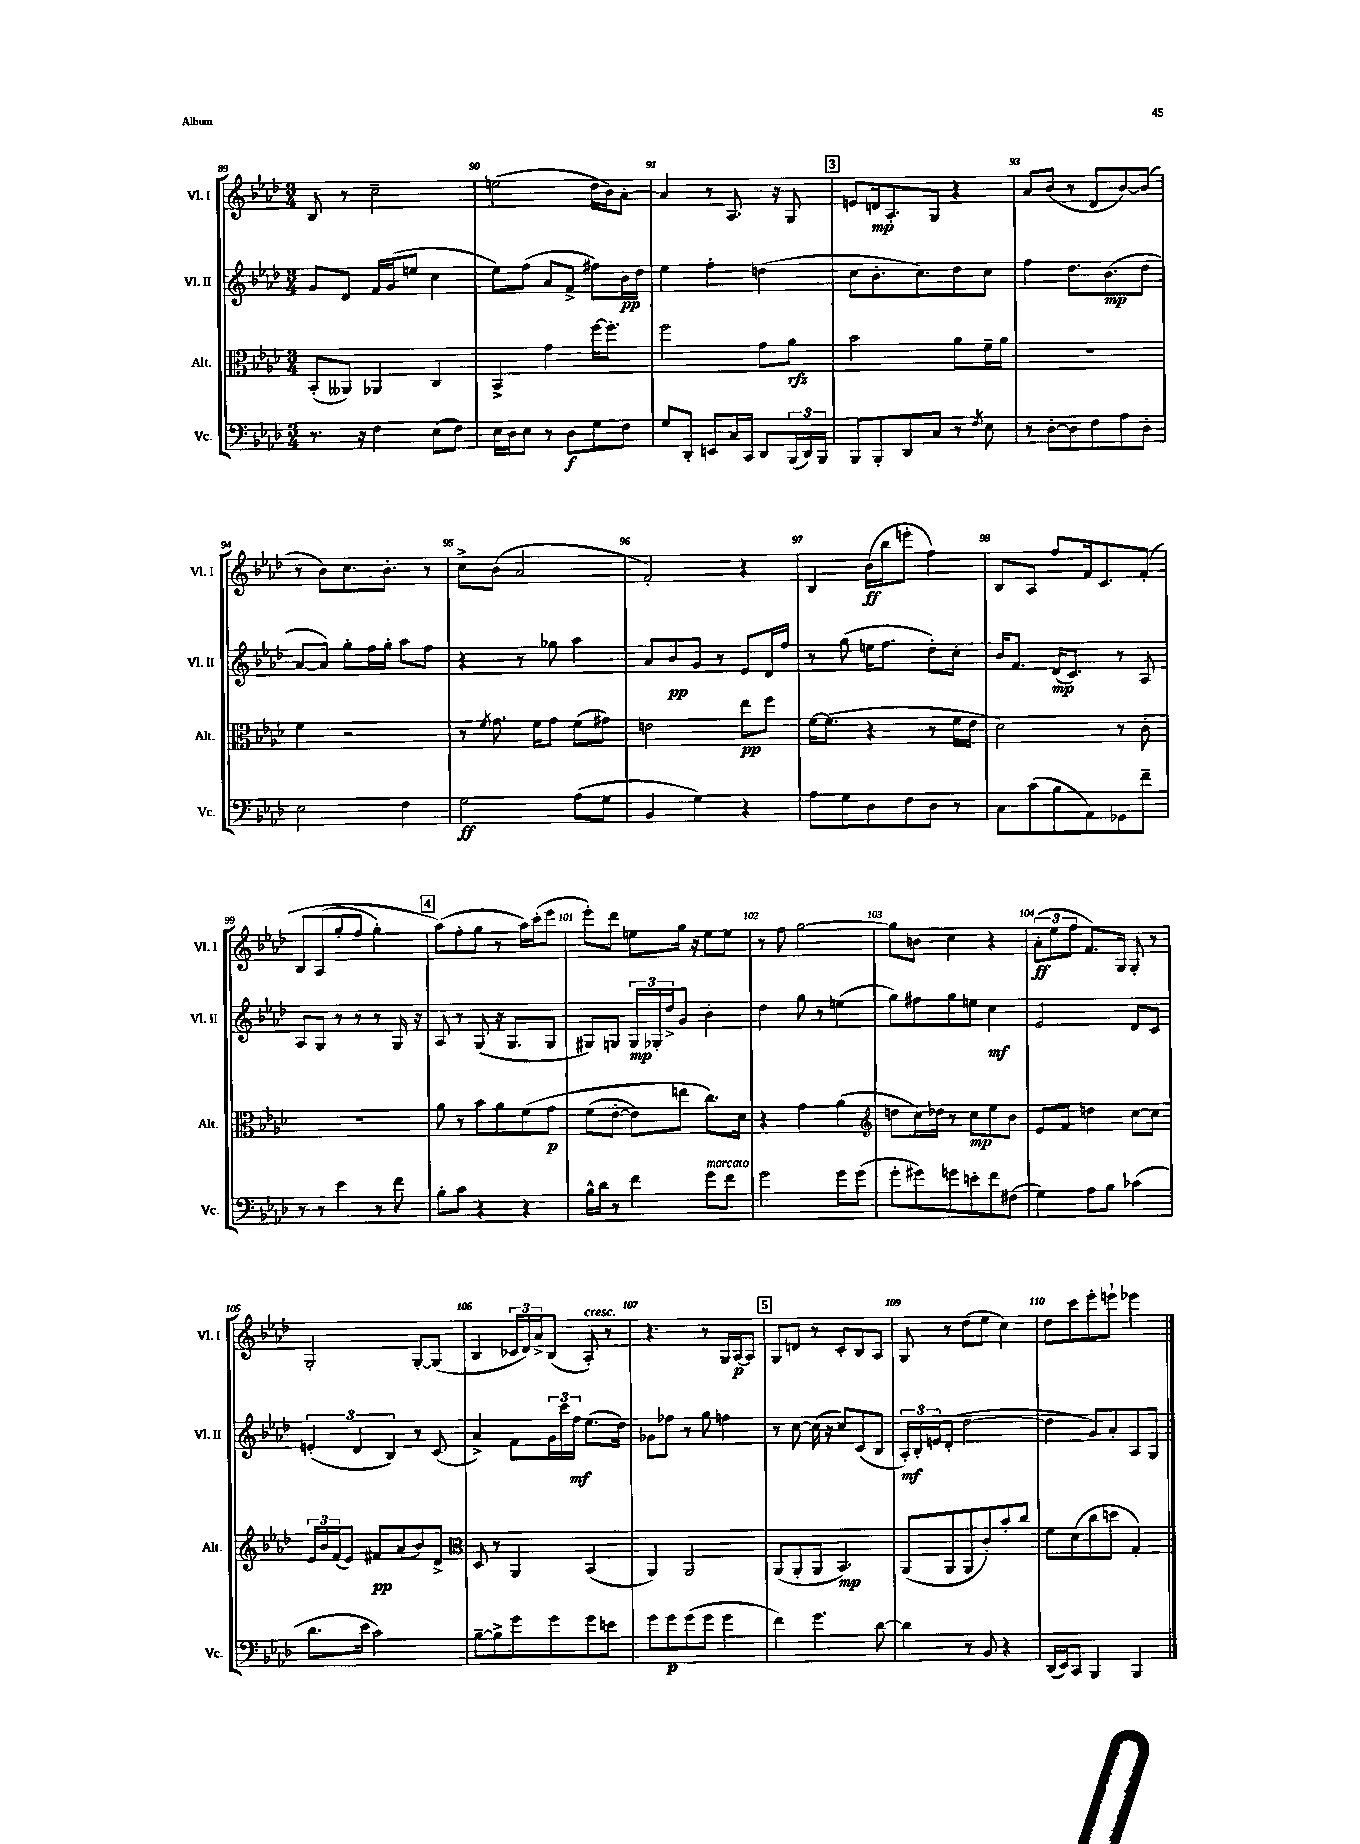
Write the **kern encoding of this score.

**kern	**dynam	**kern	**dynam	**kern	**dynam	**kern	**dynam
*part4	*part4	*part3	*part3	*part2	*part2	*part1	*part1
*staff4	*staff4	*staff3	*staff3	*staff2	*staff2	*staff1	*staff1
*I"Vc.	*	*I"Alt.	*	*I"Vl. II	*	*I"Vl. I	*
*I'Vc.	*	*I'Alt.	*	*I'Vl. II	*	*I'Vl. I	*
*clefF4	*	*clefC3	*	*clefG2	*	*clefG2	*
*k[b-e-a-d-]	*	*k[b-e-a-d-]	*	*k[b-e-a-d-]	*	*k[b-e-a-d-]	*
*M3/4	*	*M3/4	*	*M3/4	*	*M3/4	*
=89	=89	=89	=89	=89	=89	=89	=89
8.r	.	(8BB-'/L	.	8g/L	.	8B-/	.
.	.	8AA--X/J)	.	8d-/J	.	8r	.
16r	.	.	.	.	.	.	.
4F\	.	4AA-X/	.	16f/LL	.	2cc~\	.
.	.	.	.	(16g/J	.	.	.
.	.	.	.	8een/J	.	.	.
(8E-\L	.	4C/	.	4cc\	.	.	.
8F\J)	.	.	.	.	.	.	.
=90	=90	=90	=90	=90	=90	=90	=90
16E-\LL	.	4BB-^/	.	8ee-\L)	.	(2een\	.
16D-\J	.	.	.	.	.	.	.
8E-\J	.	.	.	(8ff\J	.	.	.
8r	.	4g\	.	8a-/L	.	.	.
8D-\L	f	.	.	8f^/J	.	.	.
8G\	.	[16ff\KL	.	8ff#X\L)	.	16dd-\LL	.
.	.	8.ff'\J]	.	.	.	16b-\J)	.
8F\J	.	.	.	16b-\L	pp	[8a-'\J	.
.	.	.	.	16dd-\JJ	.	.	.
=91	=91	=91	=91	=91	=91	=91	=91
8G/L	.	2ff\	.	4ee-\	.	4a-/]	.
8DD-'/J	.	.	.	.	.	.	.
8EEn/L	.	.	.	4ff'\	.	8r	.
16C/L	.	.	.	.	.	8.A-/	.
16CC/JJ	.	.	.	.	.	.	.
8DD-/L	.	8g\L	.	(4ddn\	.	.	.
.	.	.	.	.	.	16r	.
(24BBB-/L	.	8a-\J	rfz	.	.	8G/	.
24DD-/)	.	.	.	.	.	.	.
24BBB-/JJ	.	.	.	.	.	.	.
!!LO:REH:place=s1:t=3
=92	=92	=92	=92	=92	=92	=92	=92
8BBB-/L	.	2b-\	.	8cc\L	.	8en/L	.
8BBB-'/	.	.	.	8.b-'\	.	16dn/k	mp
.	.	.	.	.	.	8.A-'/	.
8DD-/	.	.	.	.	.	.	.
.	.	.	.	8.cc\)	.	.	.
8C/J	.	.	.	.	.	8G/J	.
8r	.	8a-\L	.	8dd-\	.	4r	.
8qF/	.	.	.	.	.	.	.
8E-\	.	16f~\L	.	8cc\J	.	.	.
.	.	16a-\JJ	.	.	.	.	.
=93	=93	=93	=93	=93	=93	=93	=93
8r	.	2.r	.	4ff\	.	8a-/L	.
[8D-'\L	.	.	.	.	.	(8b-/J	.
8D-\]	.	.	.	8.dd-\L	.	8r	.
8F\	.	.	.	.	.	8d-/L	.
.	.	.	.	(8.b-\	mp	.	.
8A-\	.	.	.	.	.	[8b-/)	.
8D-'\J	.	.	.	8dd-\J	.	(8b-/J]	.
!!LO:LB:g=z
=94	=94	=94	=94	=94	=94	=94	=94
2E-\	.	4f\	.	[8a-/L	.	8r	.
.	.	.	.	8a-/J])	.	8b-\L)	.
.	.	2r	.	8gg'\L	.	8.cc\	.
.	.	.	.	16ff\L	.	.	.
.	.	.	.	16gg'\JJ	.	8.b-'\J	.
4F\	.	.	.	8aa-\L	.	.	.
.	.	.	.	8ff\J	.	8r	.
=95	=95	=95	=95	=95	=95	=95	=95
2G\	ff	8r	.	4r	.	8cc^\L	.
.	.	8qf/	.	.	.	.	.
.	.	8.g\	.	.	.	(8b-\J	.
.	.	.	.	8r	.	2a-/	.
.	.	16f\KL	.	.	.	.	.
.	.	8g\J	.	8gg-X\	.	.	.
(8A-\L	.	(8f\L	.	4aa-\	.	.	.
8G\J	.	8g#X\J)	.	.	.	.	.
=96	=96	=96	=96	=96	=96	=96	=96
4BB-/	.	2en\	.	8a-/L	.	2f'/)	.
.	.	.	.	8b-/	pp	.	.
4G\)	.	.	.	8g/J	.	.	.
.	.	.	.	8r	.	.	.
4r	.	8ee-\L	pp	8e-/L	.	4r	.
.	.	8ff\J	.	16d-/L	.	.	.
.	.	.	.	16ff/JJ	.	.	.
=97	=97	=97	=97	=97	=97	=97	=97
8A-\L	.	[16f\KL	.	8r	.	4B-/	.
.	.	(8.f\J]	.	.	.	.	.
8G\	.	.	.	(8gg\	.	.	.
8D-\	.	4r	.	16een\KL	.	(16b-\LL	ff
.	.	.	.	8.ff\J	.	16bb-\J	.
8F\	.	.	.	.	.	8eeen'\J	.
8D-\J	.	8r	.	8dd-'\L)	.	4ff\)	.
8r	.	16f\LL	.	8cc'\J	.	.	.
.	.	16e-\JJ	.	.	.	.	.
=98	=98	=98	=98	=98	=98	=98	=98
8C\L	.	2d-\)	.	16b-/KL	.	8B-/L	.
.	.	.	.	8.f/J	.	.	.
(8c\	.	.	.	.	.	8A-/J	.
8B-\	.	.	.	(16d-/KL	mp	8ff/L	.
.	.	.	.	8.c/J)	.	.	.
8AA-\)	.	.	.	.	.	16f/k	.
.	.	.	.	.	.	8.c/	.
8GG-X\	.	8r	.	8r	.	.	.
8f~\J	.	8c'\	.	8A-/	.	(8f'/J	.
!!LO:LB:g=z
=99	=99	=99	=99	=99	=99	=99	=99
8r	.	2.r	.	8A-/L	.	8B-/L	.
8r	.	.	.	8G/J	.	(8A-/	.
4e-\	.	.	.	8r	.	8gg'/	.
.	.	.	.	8r	.	8ff/J	.
8r	.	.	.	8r	.	4gg'\)	.
8f\	.	.	.	16G/	.	.	.
.	.	.	.	16r	.	.	.
!!LO:REH:place=s1:t=4
=100	=100	=100	=100	=100	=100	=100	=100
8B-'\L	.	8a-\	.	8A-/	.	(8aa-\L)	.
8c\J	.	8r	.	8r	.	8ff'\	.
4r	.	8b-\L	.	(8G/	.	8gg\J	.
.	.	8a-\	.	16r	.	8r	.
.	.	.	.	8.G/L	.	.	.
4r	.	(8f\	.	.	.	16aa-\LL)	.
.	.	.	.	.	.	(16ccc'\J	.
.	.	8g\J	p	8G/J	.	8eee-\J	.
=101	=101	=101	=101	=101	=101	=101	=101
16B-^^\LL	.	(8f\L	.	8G#X/L)	.	8eee-'\L)	.
16d-\JJ	.	.	.	.	.	.	.
8r	.	[8e-'\J	.	8Gn/J	.	8ddd-\J	.
4f\	.	8e-\L])	.	24G/LL	mp	8een\L	.
.	.	.	.	24G-X'/	.	.	.
.	.	.	.	24dd-^/J	.	.	.
.	.	8een\J	.	8g/J	.	16gg\Jk	.
.	.	.	.	.	.	16r	.
!LO:TX:a:i:t=marcato	!	!	!	!	!	!	!
8g\L	.	8.cc\L)	.	4b-'\	.	8ee\L	.
8f\J	.	.	.	.	.	8ee\J	.
.	.	16d-\Jk	.	.	.	.	.
=102	=102	=102	=102	=102	=102	=102	=102
2g\	.	4r	.	4dd-\	.	8r	.
.	.	.	.	.	.	8ff\	.
.	.	4g\	.	8gg\	.	[2gg\	.
.	.	.	.	8r	.	.	.
8g\L	.	(4a-\	.	(4een\	.	.	.
(8g\J	.	.	.	.	.	.	.
=103	=103	=103	=103	=103	=103	=103	=103
*	*	*clefG2	*	*	*	*	*
8g'\L	.	8ddn\L	.	8gg\L)	.	8gg\L]	.
8g#X\)	.	16cc\L)	.	8ff#X\	.	8bn\J	.
.	.	16dd-X\JJ	.	.	.	.	.
8gn\	.	8r	.	8gg\	.	4cc\	.
8en'\	.	8cc\L	mp	8een\J	.	.	.
8f\	.	8ee-\	.	4cc\	mf	4r	.
(8F#X\J	.	8b-\J	.	.	.	.	.
=104	=104	=104	=104	=104	=104	=104	=104
4G\)	.	8e-/L	.	2e-/	.	(12a-'\L	ff
.	.	.	.	.	.	12ee-\	.
.	.	8f/J	.	.	.	.	.
.	.	.	.	.	.	12ff\J	.
8A-\L	.	4ddn\	.	.	.	8.f/L)	.
8B-\J	.	.	.	.	.	.	.
.	.	.	.	.	.	16G/Jk	.
(4c-X\	.	[8cc\L	.	8d-/L	.	8G'/	.
.	.	8cc\J]	.	8c/J	.	8r	.
!!LO:LB:g=z
=105	=105	=105	=105	=105	=105	=105	=105
8.d-\L	.	24e-/LL	.	(6en'/	.	2G'/	.
.	.	24b-/	.	.	.	.	.
.	.	(24f/J	.	.	.	.	.
.	.	8e-/J)	.	.	.	.	.
.	.	.	.	6d-/	.	.	.
16e-\Jk	.	.	.	.	.	.	.
2c\)	.	8f#X/L	pp	.	.	.	.
.	.	.	.	6B-/)	.	.	.
.	.	(8a-/	.	.	.	.	.
.	.	8b-/)	.	8r	.	[8G'/L	.
.	.	8d-^/J	.	(8c/	.	(8G/J]	.
=106	=106	=106	=106	=106	=106	=106	=106
*	*	*clefC3	*	*	*	*	*
[8B-~\L	.	8D-/	.	4a-^/)	.	4B-/	.
8B-^\]	.	8r	.	.	.	.	.
8g\	.	4AA-/	.	8f\L	.	24c-X/LL	.
.	.	.	.	.	.	24d-/)	.
.	.	.	.	.	.	24a-^/J	.
8g\	.	.	.	24g\L	.	(8B-/J	.
.	.	.	.	24ccc\	.	.	.
.	.	.	.	24ff\JJ	mf	.	.
!	!	!	!	!	!	!LO:TX:a:i:t=cresc.	!
8g\	.	(4BB-/	.	(8.ee-\L	.	8A-'/)	.
8en\J	.	.	.	.	.	8r	.
.	.	.	.	16dd-\Jk)	.	.	.
=107	=107	=107	=107	=107	=107	=107	=107
8g\L	.	4AA-/)	.	8g-X\L	.	4.r	.
8g\	p	.	.	8ff-X\J	.	.	.
(8g\	.	2AA-/	.	8r	.	.	.
8g\J	.	.	.	8gg\	.	8r	.
4g\	.	.	.	4ffn\	.	16G/LL	.
.	.	.	.	.	.	[16A-/J	p
.	.	.	.	.	.	8A-/J]	.
!!LO:REH:place=s1:t=5
=108	=108	=108	=108	=108	=108	=108	=108
4f\)	.	(8AA-/L	.	8r	.	8G/L	.
.	.	8AA-'/	.	[8cc\	.	8dn/J	.
4.g\	.	8AA-/J	.	(16cc\]	.	8r	.
.	.	.	.	16r	.	.	.
.	.	4.BB-/)	mp	8cc/L)	.	8c'/L	.
.	.	.	.	(8c/	.	8B-/	.
[8d-\	.	.	.	8B-/J	.	8A-/J	.
=109	=109	=109	=109	=109	=109	=109	=109
4d-\]	.	(8AA-/L	.	24A-'/LL)	mf	8G/	.
.	.	.	.	24B-'/	.	.	.
.	.	.	.	24en/J	.	.	.
.	.	8AA-/	.	(8d-'/J	.	8r	.
8r	.	8AA-/	.	[2dd-\	.	(8dd-\L	.
8BB-/	.	8c'/)	.	.	.	8ee-\J	.
4r	.	8b-'/	.	.	.	4cc\)	.
.	.	8cc/J	.	.	.	.	.
=110	=110	=110	=110	=110	=110	=110	=110
(16DD-/LL	.	8f\L	.	4dd-\]	.	8dd-\L	.
16EE-/J)	.	.	.	.	.	.	.
8CC/J	.	(8d-\	.	.	.	8ccc\	.
4BBB-/	.	8cc\	.	8g/L)	.	8eee-'\	.
.	.	8ddn\J	.	8a-'/	.	8eeen`\J	.
4BBB-/	.	4G'/)	.	8A-/	.	4eee-X\	.
.	.	.	.	8G/J	.	.	.
==	==	==	==	==	==	==	==
*-	*-	*-	*-	*-	*-	*-	*-
